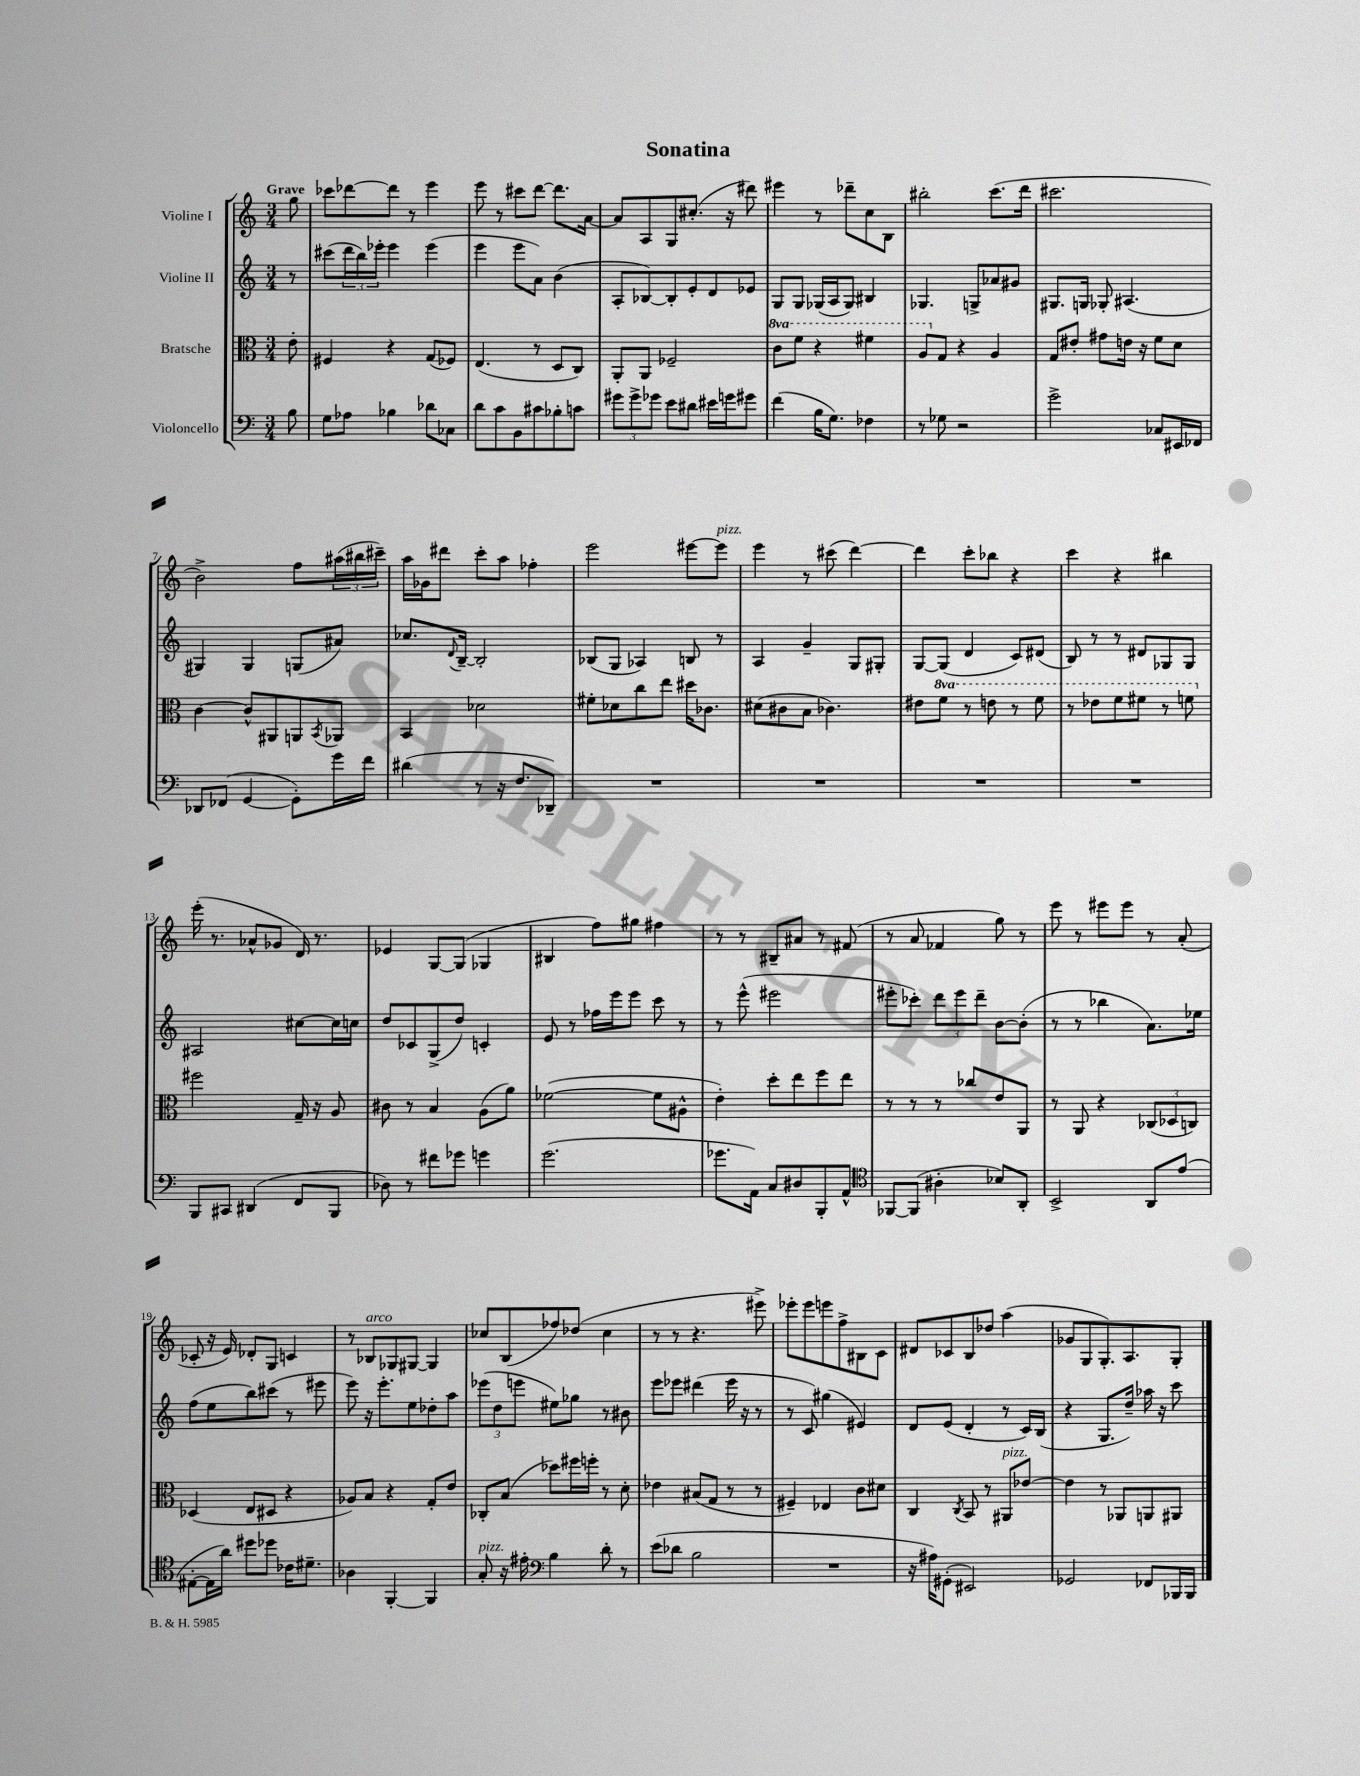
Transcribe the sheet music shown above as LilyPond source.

\header { title = "Sonatina" }
<<
\new StaffGroup <<
\new Staff = "s0" \with { instrumentName = "Violine I" } {
    \clef treble \key c \major \numericTimeSignature \time 3/4 \partial 8 \tempo "Grave"
    g''8 |
    ces'''8 des'''8~ des'''8 r8 e'''4 |
    e'''8 r8 cis'''8 d'''8~ d'''8. a'16~ |
    a'8 a8 g8 cis''8.-.( r16 dis'''8) |
    eis'''4 r8 des'''8-- c''8 b8 |
    bis''2-. c'''8.( d'''16 |
    cis'''2. |
    b'2->) f''8 \tuplet 3/2 { ais''16( bis''16 cis'''16--) } |
    a''16 ges'16 dis'''8 c'''8-. a''8 fes''4-. |
    e'''2 eis'''8~ eis'''8^\markup { \italic "pizz." } |
    e'''4 r8 cis'''8( d'''4~) |
    d'''4 c'''8-. bes''8 r4 |
    c'''4 r4 bis''4 |
    e'''16-.( r8. aes'8-^ ges'8 d'16) r8. |
    ees'4 g8~ g8( ges4 |
    bis4 f''8) gis''8 fis''4 |
    r8 r8 bis8-- ais'8 r8 fis'8( |
    r8 a'8 fes'4 g''8) r8 |
    e'''8 r8 eis'''8 eis'''8 r8 a'8-.( |
    ces'8-. r16 e'16) des'8-. g8 c'4 |
    r8 bes8^\markup { \italic "arco" } ges8 gis8~ gis4 |
    ces''8 b8( fes''8) des''8( ces''4 |
    r8 r8 r4. eis'''8->) |
    ees'''8-. ees'''8 e'''8 f''8-> bis8 c'8 |
    dis'8 ces'8 b8 des''8 a''4( |
    ges'8 g8 g8.-.) a8. g8-. \bar "|." |
}
\new Staff = "s1" \with { instrumentName = "Violine II" } {
    \clef treble \key c \major \numericTimeSignature \time 3/4 \partial 8
    r8 |
    cis'''8( \tuplet 3/2 { d'''16 b''16) ees'''16-. } ees'''4 ees'''4( |
    e'''4 e'''8 a'8) b'4( |
    a8-. bes8~) bes8-. e'8-. d'8 ees'8 |
    g8 g8 ges16( a16 ges8) bis4 |
    ges4. g8-> aes'8 gis'8 |
    gis8. g16 ges8-. ais4.( |
    gis4) gis4 g8( ais'8) |
    ces''8. \appoggiatura { d'8 } b16~-- b2-. |
    bes8( g8 aes4) b8 r8 |
    a4 g'4-- g8 gis8-. |
    g8~ g8( d'4 c'8) dis'8( |
    b8) r8 r8 dis'8 ges8 ges8 |
    ais2 cis''8~ cis''16 c''16 |
    d''8 ces'8 g8->( d''8) c'4-. |
    e'8 r8 fes''16 e'''16 e'''8 c'''8 r8 |
    r8 e'''8-^( eis'''2 |
    eis'''8-. ces'''8-.) \tuplet 3/2 { d'''8 eis'''8 d'''8-- } b'8~ b'8-.( |
    r8 r8 bes''4 a'8.) ees''16 |
    f''8( e''8 b''8) cis'''8( r8 eis'''8 |
    e'''8) r16 e'''8.-. e''8 des''8-. a''8 |
    \tuplet 3/2 { ees'''8( d''8 e'''8 } eis''8) ges''8 r8 bis'8 |
    e'''8 ees'''8 dis'''4( ees'''16 r16 r8 |
    r8 c'8) gis''4( eis'4) |
    d'8 e'8( d'4-. r8 c'16) b16( |
    r4 g8. d''16--) aes''16 r16 c'''8 \bar "|." |
}
\new Staff = "s2" \with { instrumentName = "Bratsche" } {
    \clef alto \key c \major \numericTimeSignature \time 3/4 \set Staff.ottavationMarkups = #ottavation-simple-ordinals \partial 8
    e'8-. |
    fis4 r4 g8( fes8) |
    e4.( r8 d8 c8) |
    a,8-. a,8 fes2-- |
    \ottava #1 c''8 f''8 r4 fis''4 |
    a'8 \ottava #0 g8 r4 a4 |
    g8 eis'8-. gis'8 e'16 r16 f'8 d'8 |
    c'4~ c'8-^ ais,8 a,8 \acciaccatura { b,8 } aes,8 |
    b,4 des'2 |
    fis'8-. des'8 c''8 e''8 dis''16 ces'8. |
    dis'8( cis'8 b8 ces'4.) |
    eis'8 \ottava #1 f''8 r8 e''!8 r8 f''8 |
    r8 ees''8 f''8 fis''8 r8 f''8 \ottava #0 |
    fis''2 g16-- r16 a8 |
    cis'8 r8 b4 a8( a'8) |
    fes'2~( fes'8 ais8-^ |
    e'4-.) d''8-. e''8 f''8 e''8 |
    r8 r8 r8 ces''8 e'8 a,8 |
    r8 a,8 r4 \tuplet 3/2 { ces8( des8 c8) } |
    des4( e8 dis8 r4 |
    aes8) b8 r4 g8-. e'8 |
    ces8-. b8( des''8) fis''16 f''16-. r8 d'8-. |
    ees'4 bis8( g8 r8 r8 |
    fis4--) ees4 c'8 dis'8 |
    c4 \acciaccatura { c8 } b,8 r8 ais,8^\markup { \italic "pizz." } ees'8~ |
    ees'4 r8 aes,8 a,8 ais,8 \bar "|." |
}
\new Staff = "s3" \with { instrumentName = "Violoncello" } {
    \clef bass \key c \major \numericTimeSignature \time 3/4 \partial 8
    b8 |
    g8 aes8 bes4 des'8 ces8 |
    d'8 c'8 b,8 cis'8 bes8-. c'8 |
    \tuplet 3/2 { gis'8 gis'8-> ges'8 } e'8 dis'8 eis'16 g'16 gis'8 |
    f'4( b16 g8.) fes4 |
    r8 ges8 r2 |
    g'2-> ces8 eis,16 fes,16 |
    des,8 fes,8( g,4~ g,8-.) g'16 f'16 |
    dis'4( r8 r16 f8. des,8--) |
    R2. |
    R2. |
    R2. |
    R2. |
    b,,8 cis,8 dis,4( f,8 b,,8 |
    des8) r8 fis'8 ges'8 g'4 |
    g'2.( |
    ges'8. a,16) c8 dis8 b,,8-. a,8-^ |
    \clef tenor fes,8~ fes,8( ais4-. bes8) a,8-. |
    b,2-> a,8 e'8( |
    eis8~-. eis16 a'16) dis''8 des''8 ces'16 dis'8.-- |
    aes4 f,4~-. f,4 |
    g8-.^\markup { \italic "pizz." } r16 eis'16-. \clef bass b4 d'8-. r8 |
    e'8( des'8 b2 |
    R2. |
    r16 ais16) gis,8-.( eis,2) |
    ges,2 fes,8 bes,,16 bes,,16 \bar "|." |
}
>>
>>
